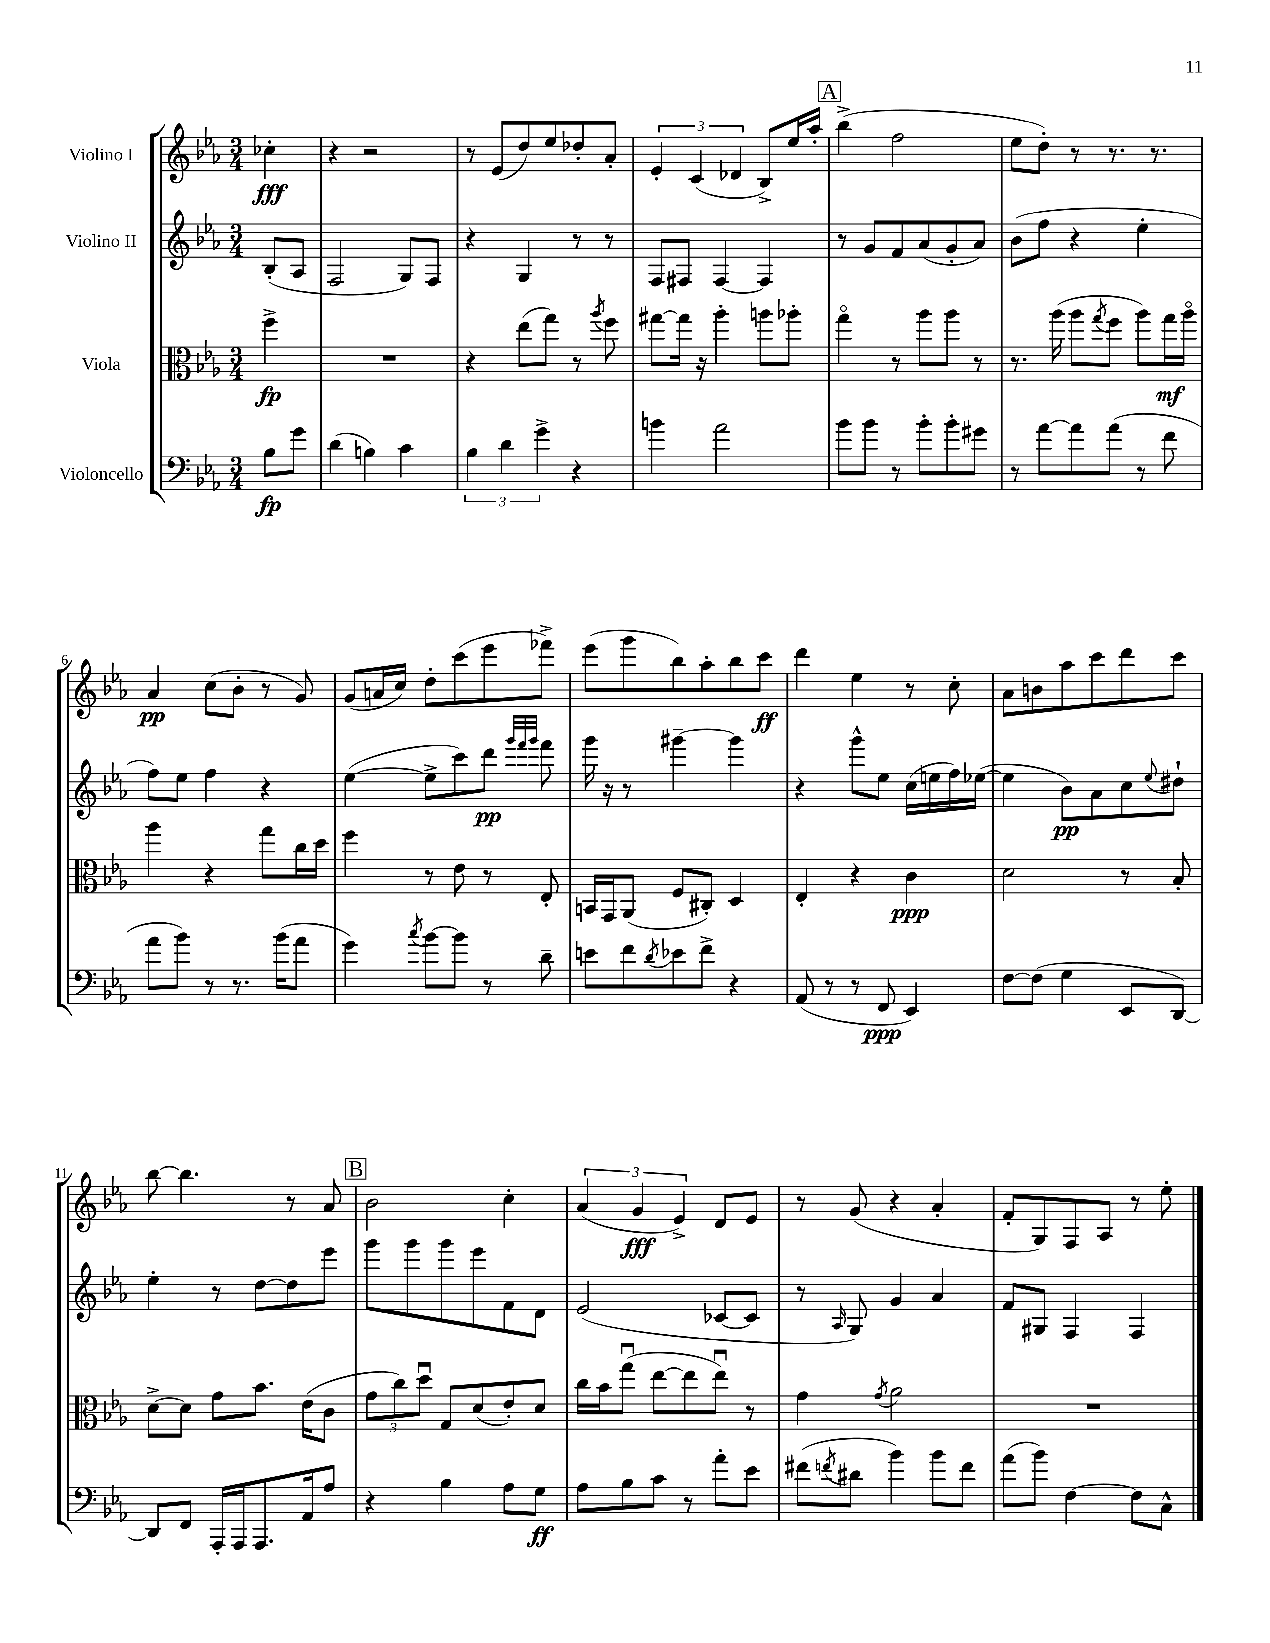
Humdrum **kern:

**kern	**kern	**kern	**kern
*staff4	*staff3	*staff2	*staff1
*clefF4	*clefC3	*clefG2	*clefG2
*k[b-e-a-]	*k[b-e-a-]	*k[b-e-a-]	*k[b-e-a-]
*M3/4	*M3/4	*M3/4	*M3/4
8B-\L	4ff^\	(8B-'/L	4cc-'\
8g\J	.	8A-/J	.
=	=	=	=
(4d\	2.r	2F/	4r
4B\)	.	.	2r
4c\	.	8G/L)	.
.	.	8F/J	.
=	=	=	=
6B-\	4r	4r	8r
.	.	.	(8e-/L
6d\	.	.	.
.	(8ee-\L	4G/	8dd/)
6g^\	.	.	.
.	8gg\J)	.	8ee-/
4r	8r	8r	8dd-'/
.	8qaa-/	.	.
.	8ff\	8r	8a-'/J
=	=	=	=
4b\	[8gg#\L	8F/L	6e-'/
.	16gg#\]Jk	8F#/J	.
.	.	.	(6c/
.	16r	.	.
2a-\	4aa-'\	[4F#/	.
.	.	.	6d-/
.	8aa\L	4F#/]	8B-^/L)
.	8aa-'\J	.	16ee-/L
.	.	.	16aa-'/JJ
=	=	=	=
8b-\L	4ggo\	8r	(4bb-^\
8b-\J	.	8g/L	.
8r	8r	8f/	2ff\
8b-'\L	8aa-\L	(8a-/	.
8b-'\	8aa-\J	8g'/	.
8g#\J	8r	8a-/J)	.
=	=	=	=
8r	8.r	(8b-\L	8ee-\L
[8a-\L	.	8ff\J	8dd'\J)
.	(16aa-\	.	.
8a-\]	8aa-\L	4r	8r
.	8qgg/	.	.
(8a-\J	8ff\J	.	8.r
8r	8aa-\L)	4ee-'\	.
.	.	.	8.r
8f\	16gg\L	.	.
.	16aa-o\JJ	.	.
=	=	=	=
8a-\L	4aa-\	8ff\L)	4a-/
8b-\J)	.	8ee-\J	.
8r	4r	4ff\	(8cc\L
8.r	.	.	8b-'\J
.	8gg\L	4r	8r
(16b-\LK	.	.	.
8a-\J	16cc\L	.	8g/)
.	16dd\JJ	.	.
=	=	=	=
4g\)	4ff\	([4ee-\	(8g/L
.	.	.	16a/L
.	.	.	16cc/JJ)
8qcc/	.	.	.
[8b-\L	8r	8ee-^\]L	8dd'\L
8b-\]J	8e-\	8ccc\)	(8ccc\
8r	8r	8ddd\J	8eee-\
.	.	32qqggg/LLL	.
.	.	32qqfff/	.
.	.	32qqggg/JJJ	.
8d~\	8E-'/	8fff\	8fff-^\J)
=	=	=	=
8e\L	16BB/LL	16ggg\	(8eee-\L
.	16GG/J	16r	.
8f\	(8AA-/J	8r	8ggg\
8qd/	.	.	.
8e-\	8F/L	[4ggg#~\	8bb-\)
8f^\J	8C#'/J)	.	8aa-'\
4r	4D/	4ggg#\]	8bb-\
.	.	.	8ccc\J
=	=	=	=
(8AA-/	4E-'/	4r	4ddd\
8r	.	.	.
8r	4r	8ggg^^\L	4ee-\
8FF/	.	8ee-\J	.
4EE-/)	4c\	(16cc\LL	8r
.	.	16ee\	.
.	.	16ff\)	8cc'\
.	.	([16ee-\JJ	.
=	=	=	=
[8F\L	2d\	4ee-\]	8a-\L
(8F\]J	.	.	8b\
4G\	.	8b-\L)	8aa-\
.	.	8a-\	8ccc\
8EE-/L	8r	8cc\	8ddd\
.	.	8qqee-/	.
[8DD/J)	8B-'/	8dd#`\J	8ccc\J
=	=	=	=
8DD/]L	[8d^\L	4ee-'\	[8bb-\
8FF/J	8d\]J	.	4.bb-\]
16AAA-'/LL	8g\L	8r	.
16AAA-/J	.	.	.
8.AAA-/	8.b-\J	[8dd\L	.
.	.	8dd\]	8r
16AA-/k	(16e-\LK	.	.
8A-/J	8c\J	8eee-\J	8a-/
=	=	=	=
4r	12g\L	8ggg\L	2b-\
.	12cc\)	.	.
.	.	8ggg\	.
.	12ddu\J	.	.
4B-\	8G/L	8ggg\	.
.	(8d/	8eee-\	.
8A-\L	8e-'/)	8f\	4cc'\
8G\J	8d/J	8d\J	.
=	=	=	=
8A-\L	16cc\LL	(2e-/	(6a-/
.	16b-\J	.	.
8B-\	(8ggu\J	.	.
.	.	.	6g/
8c\J	[8ee-\L	.	.
.	.	.	6e-^/)
8r	8ee-\]	.	.
8a-'\L	8ee-u\J)	[8c-/L	8d/L
8e-\J	8r	8c-/]J	8e-/J
=	=	=	=
(8f#\L	4g\	8r	8r
8qf/	.	16qqA-/	.
8d#\J	.	8G/)	(8g/
.	8qg/	.	.
4b-\)	2a-\	4g/	4r
8b-\L	.	4a-/	4a-'/
8f\J	.	.	.
=	=	=	=
(8a-\L	2.r	8f/L	8f'/L
8b-\J)	.	8G#/J	8G/)
[4F\	.	4F/	8F/
.	.	.	8A-/J
8F\]L	.	4F/	8r
8C^^\J	.	.	8ee-'\
==	==	==	==
*-	*-	*-	*-
